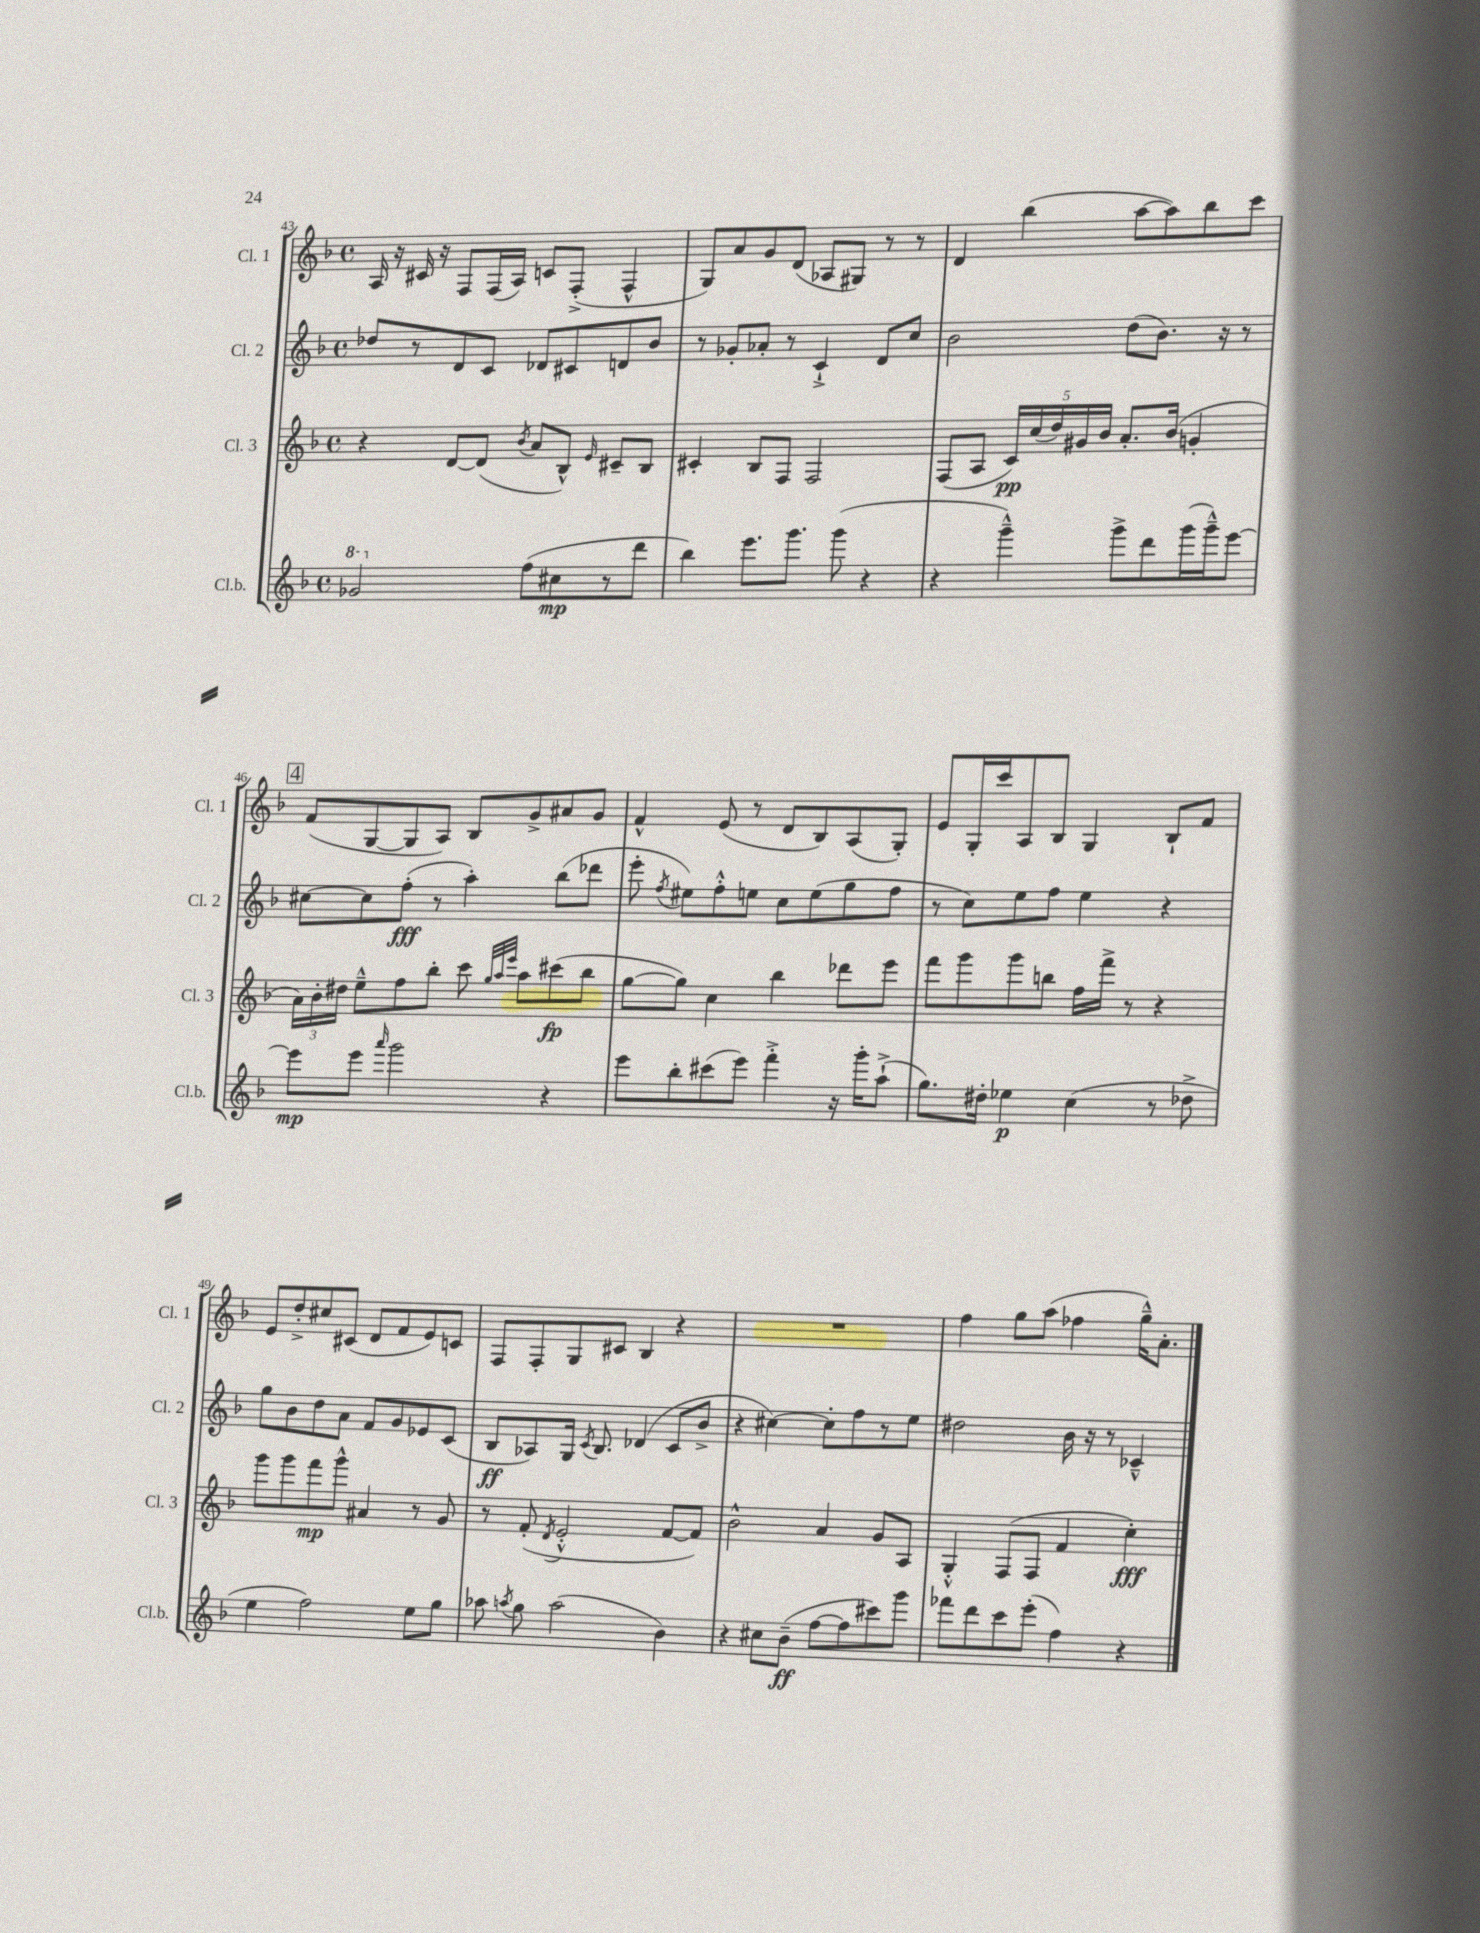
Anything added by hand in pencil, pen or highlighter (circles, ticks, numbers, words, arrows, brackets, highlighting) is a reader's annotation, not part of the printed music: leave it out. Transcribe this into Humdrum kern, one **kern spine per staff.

**kern	**kern	**kern	**kern
*staff4	*staff3	*staff2	*staff1
*clefG2	*clefG2	*clefG2	*clefG2
*k[b-]	*k[b-]	*k[b-]	*k[b-]
*M4/4	*M4/4	*M4/4	*M4/4
*met(c)	*met(c)	*met(c)	*met(c)
2gg-/	4r	8dd-/L	16A/
.	.	.	16r
.	.	8r	16c#/
.	.	.	16r
.	[8d/L	8d/	8F/L
.	(8d/]J	8c/J	(16F/L
.	.	.	16A/JJ)
.	8qb-/	.	.
(8ff\L	8a/L	8d-/L	8c/L
8cc#\	8B-^^/J)	8c#/	(8F'^/J
.	16qqe/	.	.
8r	8c#~/L	8d/	4F^^/
8ddd\J	8B-/J	8b-/J	.
=	=	=	=
4bb-\)	4c#'/	8r	8G/L)
.	.	8g-'/L	8a/
8.eee\L	8B-/L	8a-'/J	8g/
.	8F/J	8r	(8d/J
8.ggg\J	.	.	.
.	2F/	4c`^/	8A-/L
(8ggg\	.	.	8G#/J)
4r	.	8d/L	8r
.	.	8cc/J	8r
=	=	=	=
4r	(8F/L	2b-\	4d/
.	8A/J	.	.
4ggg~^^\)	20c/LL)	.	(4bb-\
.	(20cc/	.	.
.	20dd/)	.	.
.	20g#/	.	.
.	20b-/JJ	.	.
8ggg^\L	8.a'/L	(8dd\L	[8aa\L
8ddd\	.	8.b-\J)	8aa\])
.	(16b-/Jk	.	.
(16ggg\L	4g'/	.	8bb-\
16ggg~^^\J)	.	16r	.
[8eee\J	.	8r	8ccc\J
=	=	=	=
8eee\]L	24a\LL)	[8cc#\L	(8f/L
.	24b-'\	.	.
.	24dd#\JJ	.	.
8eee\J	8ee~^^\L	8cc#\]	[8G/
16qqaaa/	.	.	.
2ggg\	8ff\	(8ff'\J	8G/]
.	8bb-'\J	8r	8A/J)
.	8ccc\	4aa'\)	8B-/L
.	32qqgg/LLL	.	.
.	32qqaa/	.	.
.	32qqeee/JJJ	.	.
.	8aa\L	.	8g^/
4r	(8ccc#\	(8bb-\L	8a#/
.	8bb-\J	8ddd-\J	8g/J
=	=	=	=
8eee\L	[8gg\L	8eee'\	4f^^/
.	.	8qff/	.
8bb-'\	8gg\]J)	8ee#\L)	.
(8ccc#\	4cc\	8ff'^^\	(8e/
8eee\J)	.	8ee\J	8r
4fff'^\	4bb-\	8cc\L	8d/L
.	.	(8ee\	8B-/)
16r	8ddd-\L	8gg\	(8A/
16ggg'\LK	.	.	.
(8aa`^\J	8eee\J	8ff\J	8G'/J)
=	=	=	=
8.gg\L)	8fff\L	8r	8e/L
.	8ggg\	8cc\L)	16G'/L
16dd#'\Jk	.	.	16ccc/J
4ee-\	8ggg\	8ee\	8A/
.	8bb\J	8ff\J	8B-/J
(4cc\	16ff\LL	4ee\	4G/
.	16fff^\JJ	.	.
.	8r	.	.
8r	4r	4r	8B-`/L
8dd-^\	.	.	8f/J
=	=	=	=
4ee\	8ggg\L	8gg\L	8e/L
.	8ggg\	8b-\	8dd'^/
2ff\)	8fff\	8dd\	8cc#/
.	8ggg^^\J	8a\J	(8c#/J
.	4a#/	8f/L	8d/L
.	.	8g/	8f/
8ee\L	8r	8e-/	8e/)
8gg\J	8g/	(8c/J	8c/J
=	=	=	=
8aa-\	8r	8B-/L	8F/L
8qaa/	.	.	.
8gg\	(8f'/	8A-/)	8F'/
.	8qd/	.	.
(2aa\	2e'^^/	16G/Jk	8G/
.	.	8qc/	.
.	.	8.B-/	.
.	.	.	8c#/J
.	.	(4d-/	4B-/
4b-\)	[8f/L	8c/L	4r
.	8f/]J)	8b-^/J	.
=	=	=	=
4r	2b-^^\	4r	1r
8cc#\L	.	[4cc#\)	.
(8b-~\J	.	.	.
[8ff\L	4a/	8cc#'\]L	.
8ff\]	.	8ff\	.
8ccc#\)	8g/L	8r	.
8ggg\J	8A/J	8ee\J	.
=	=	=	=
8fff-\L	4G'^^/	2dd#\	4ff\
8ddd\	.	.	.
8ccc\	(8F/L	.	8gg\L
(8eee'\J	8F/J	.	(8aa\J
4ff\)	4f/	16b-\	4ff-\
.	.	16r	.
.	.	8r	.
4r	4cc'\)	4c-~^^/	16gg~^^\LK)
.	.	.	8.a'\J
==	==	==	==
*-	*-	*-	*-
